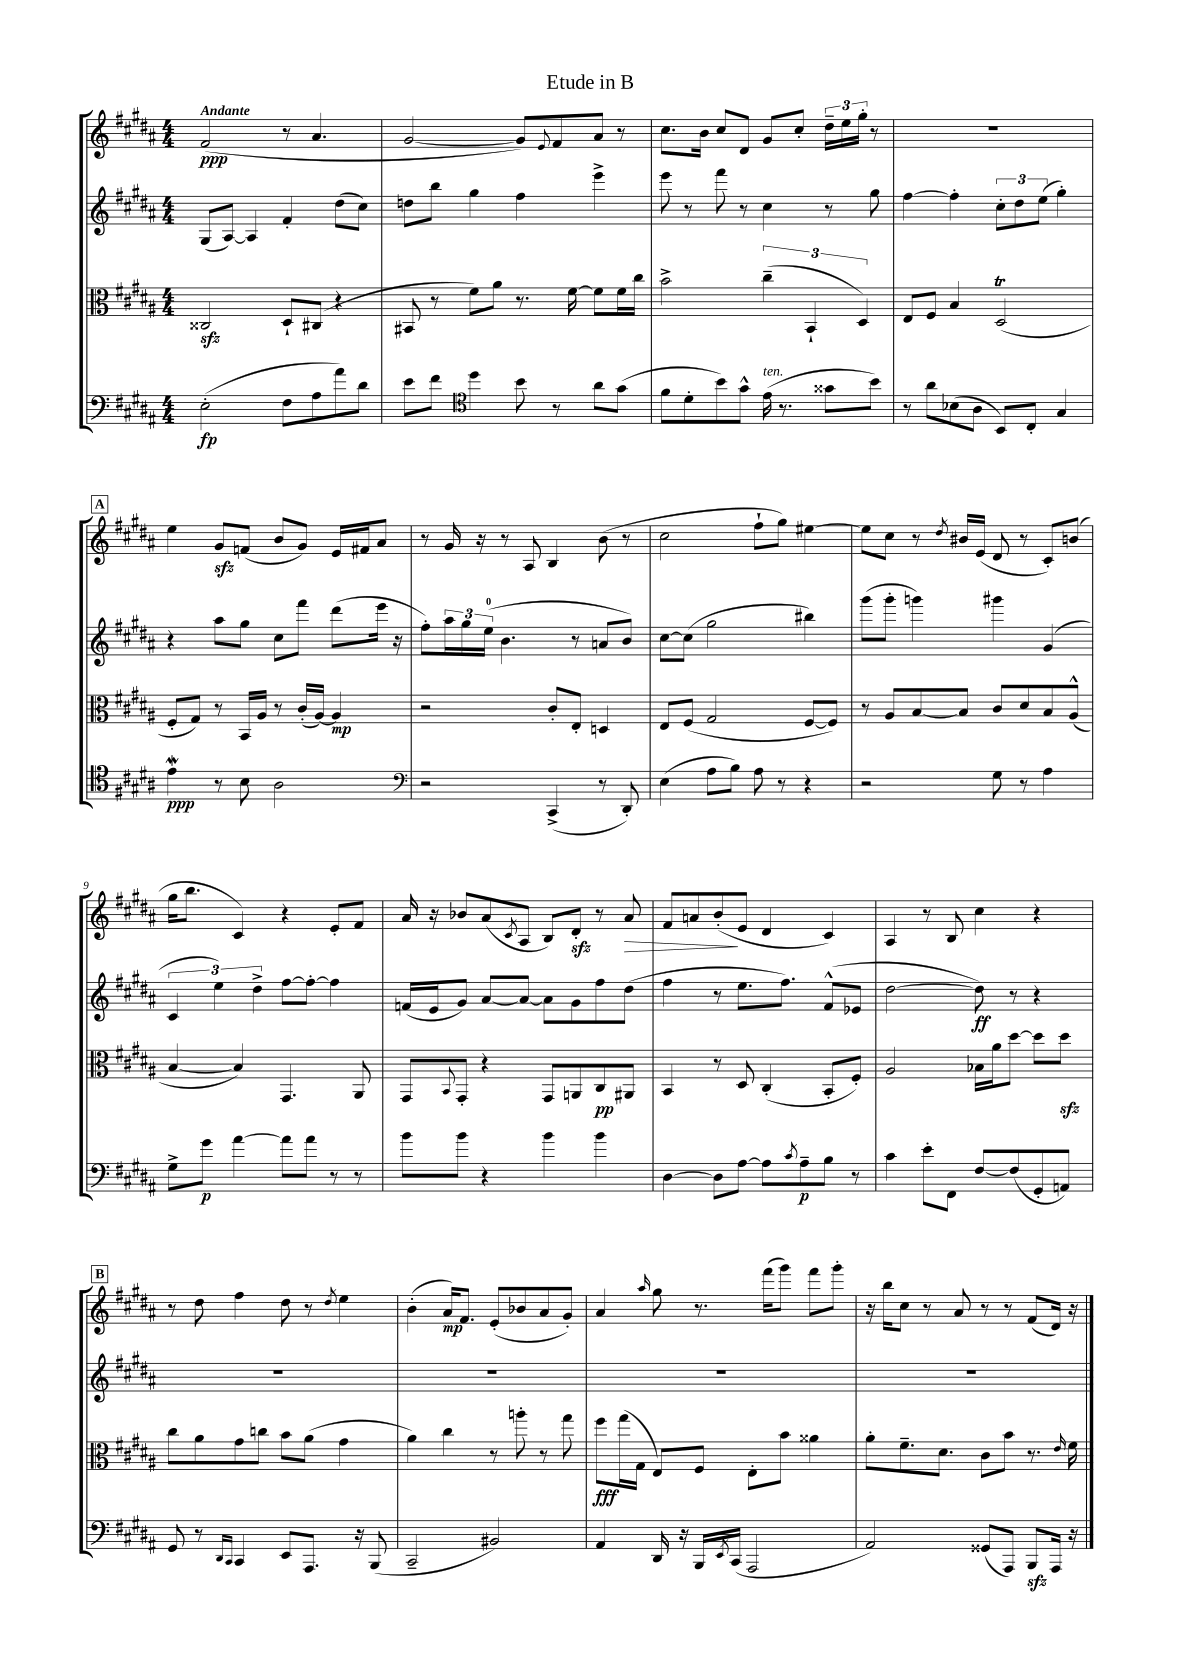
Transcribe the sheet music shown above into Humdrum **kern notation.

**kern	**kern	**kern	**kern
*staff4	*staff3	*staff2	*staff1
*clefF4	*clefC3	*clefG2	*clefG2
*k[f#c#g#d#a#]	*k[f#c#g#d#a#]	*k[f#c#g#d#a#]	*k[f#c#g#d#a#]
*M4/4	*M4/4	*M4/4	*M4/4
(2E'	2C##	(8G#	(2f#
.	.	[8A#)	.
.	.	4A#]	.
8F#	8D#`	4f#'	8r
8A#	(8C#	.	4.a#
8a#)	4r	(8dd#	.
8d#	.	8cc#)	.
=	=	=	=
8e	8BB#	8dd	[2g#
8f#	8r	8bb	.
*clefC4	*	*	*
4dd#	8f#)	4gg#	.
.	8a#	.	.
8b	8.r	4ff#	8g#])
.	.	.	8qqe
8r	.	.	8f#
.	[16f#	.	.
8a#	8f#]	4eee^	8a#
(8g#	16f#	.	8r
.	16cc#	.	.
=	=	=	=
8f#	2b^	8eee	8.cc#
8d#'	.	8r	.
.	.	.	16b
8b)	.	8fff#	8cc#
8g#^^	.	8r	8d#
(16e	(6cc#~	4cc#	8g#
8.r	.	.	.
.	.	.	8cc#'
.	6BB`	.	.
8g##	.	8r	24dd#~
.	.	.	24ee
.	6D#)	.	24gg#'
8b)	.	8gg#	8r
=	=	=	=
8r	8E	[4ff#	1r
8a#	8F#	.	.
(8B-	4B	4ff#']	.
8A#	.	.	.
8BB)	(2D#	12cc#'	.
.	.	12dd#	.
8C#'	.	.	.
.	.	(12ee	.
4G#	.	4gg#')	.
=	=	=	=
4e	8F#'	4r	4ee
.	8G#)	.	.
8r	8r	8aa#	8g#
8B	16BB	8gg#	(8f
.	16A#	.	.
2A#	8r	8cc#	8b
.	(16c#'	8fff#	8g#)
.	[16A#)	.	.
.	4A#]	(8ddd#	16e
.	.	.	16f#
.	.	16eee	8a#
.	.	16r	.
=	=	=	=
*clefF4	*	*	*
2r	2r	8ff#')	8r
.	.	24aa#	16g#
.	.	24gg#	.
.	.	.	16r
.	.	(24ee	.
.	.	4.b	8r
.	.	.	8A#
(4CC#^	8c#'	.	4B
.	8E'	8r	.
8r	4D	8a	(8b
8DD#')	.	8b)	8r
=	=	=	=
(4E	8E	[8cc#	2cc#
.	(8F#	(8cc#]	.
8A#	2G#	2gg#	.
8B)	.	.	.
8A#	.	.	8ff#`
8r	.	.	8gg#)
4r	[8F#	4bb#)	[4ee#
.	8F#])	.	.
=	=	=	=
2r	8r	(8ggg#	8ee#]
.	8A#	8ggg#'	8cc#
.	[8B	4ggg)	8r
.	.	.	8qdd#
.	8B]	.	16b#
.	.	.	(16e
8G#	8c#	4ggg#	8d#
8r	8d#	.	8r
4A#	8B	(4g#	8c#')
.	(8A#^^	.	(8b
=	=	=	=
8G#^	[4B	6c#	16gg#
.	.	.	8.bb
8g#	.	.	.
.	.	6ee)	.
[4a#	4B])	.	4c#)
.	.	6dd#^	.
8a#]	4.GG#	[8ff#	4r
8a#	.	8ff#'_	.
8r	.	4ff#]	8e'
8r	8AA#	.	8f#
=	=	=	=
8b	8GG#	(16f	16a#
.	.	16e	16r
.	8qqBB	.	.
8b	8GG#'	8g#)	8b-
4r	4r	[8a#	(8a#
.	.	.	8qc#
.	.	8a#_	8A#
4b	8GG#	8a#]	8B)
.	8AA	8g#	8d#'
4b	8C#	8ff#	8r
.	8AA#	(8dd#	8a#
=	=	=	=
[4D#	4BB	4ff#	8f#
.	.	.	8a
8D#]	8r	8r	(8b'
[8A#	8D#	8.ee	8e
8A#]	(4C#'	.	4d#
.	.	8.ff#)	.
8qc#	.	.	.
8A#~	.	.	.
8B	8BB'	(8f#^^	4c#)
8r	8F#')	8e-	.
=	=	=	=
4c#	2A#	[2dd#	4A#
8e'	.	.	8r
8FF#	.	.	8B
[8F#	16B-	8dd#])	4cc#
.	16a#	.	.
(8F#]	[8dd#	8r	.
8GG#'	8dd#]	4r	4r
8AA)	8dd#	.	.
=	=	=	=
8GG#	8cc#	1r	8r
8r	8a#	.	8dd#
16qqDD#	.	.	.
16qqCC#	.	.	.
4CC#	8g#	.	4ff#
.	8cc	.	.
8EE	8b	.	8dd#
8.AAA#	(8a#	.	8r
.	.	.	8qdd#
.	4g#	.	4ee
16r	.	.	.
(8BBB	.	.	.
=	=	=	=
2CC#~	4a#)	1r	(4b'
.	4cc#	.	16a#)
.	.	.	8.f#
2BB#)	8r	.	(8e'
.	8aa'	.	8b-
.	8r	.	8a#
.	8gg#	.	8g#')
=	=	=	=
4AA#	8ff#	1r	4a#
.	(16gg#	.	.
.	16G#	.	.
.	.	.	16qqaa#
16DD#	8E)	.	8gg#
16r	.	.	.
16BBB	8F#	.	8.r
8qEE	.	.	.
(16CC#	.	.	.
2AAA#	8E'	.	.
.	.	.	(16fff#
.	8b	.	8ggg#)
.	4a##	.	8fff#
.	.	.	8ggg#'
=	=	=	=
2AA#)	8a#'	1r	16r
.	.	.	16bb
.	8.f#~	.	8cc#
.	.	.	8r
.	8.d#	.	.
.	.	.	8a#
(8GG##	8c#	.	8r
8AAA#)	8b	.	8r
8BBB	8.r	.	(8f#
16AAA#	.	.	16d#)
.	16qqe	.	.
16r	16f#	.	16r
==	==	==	==
*-	*-	*-	*-
